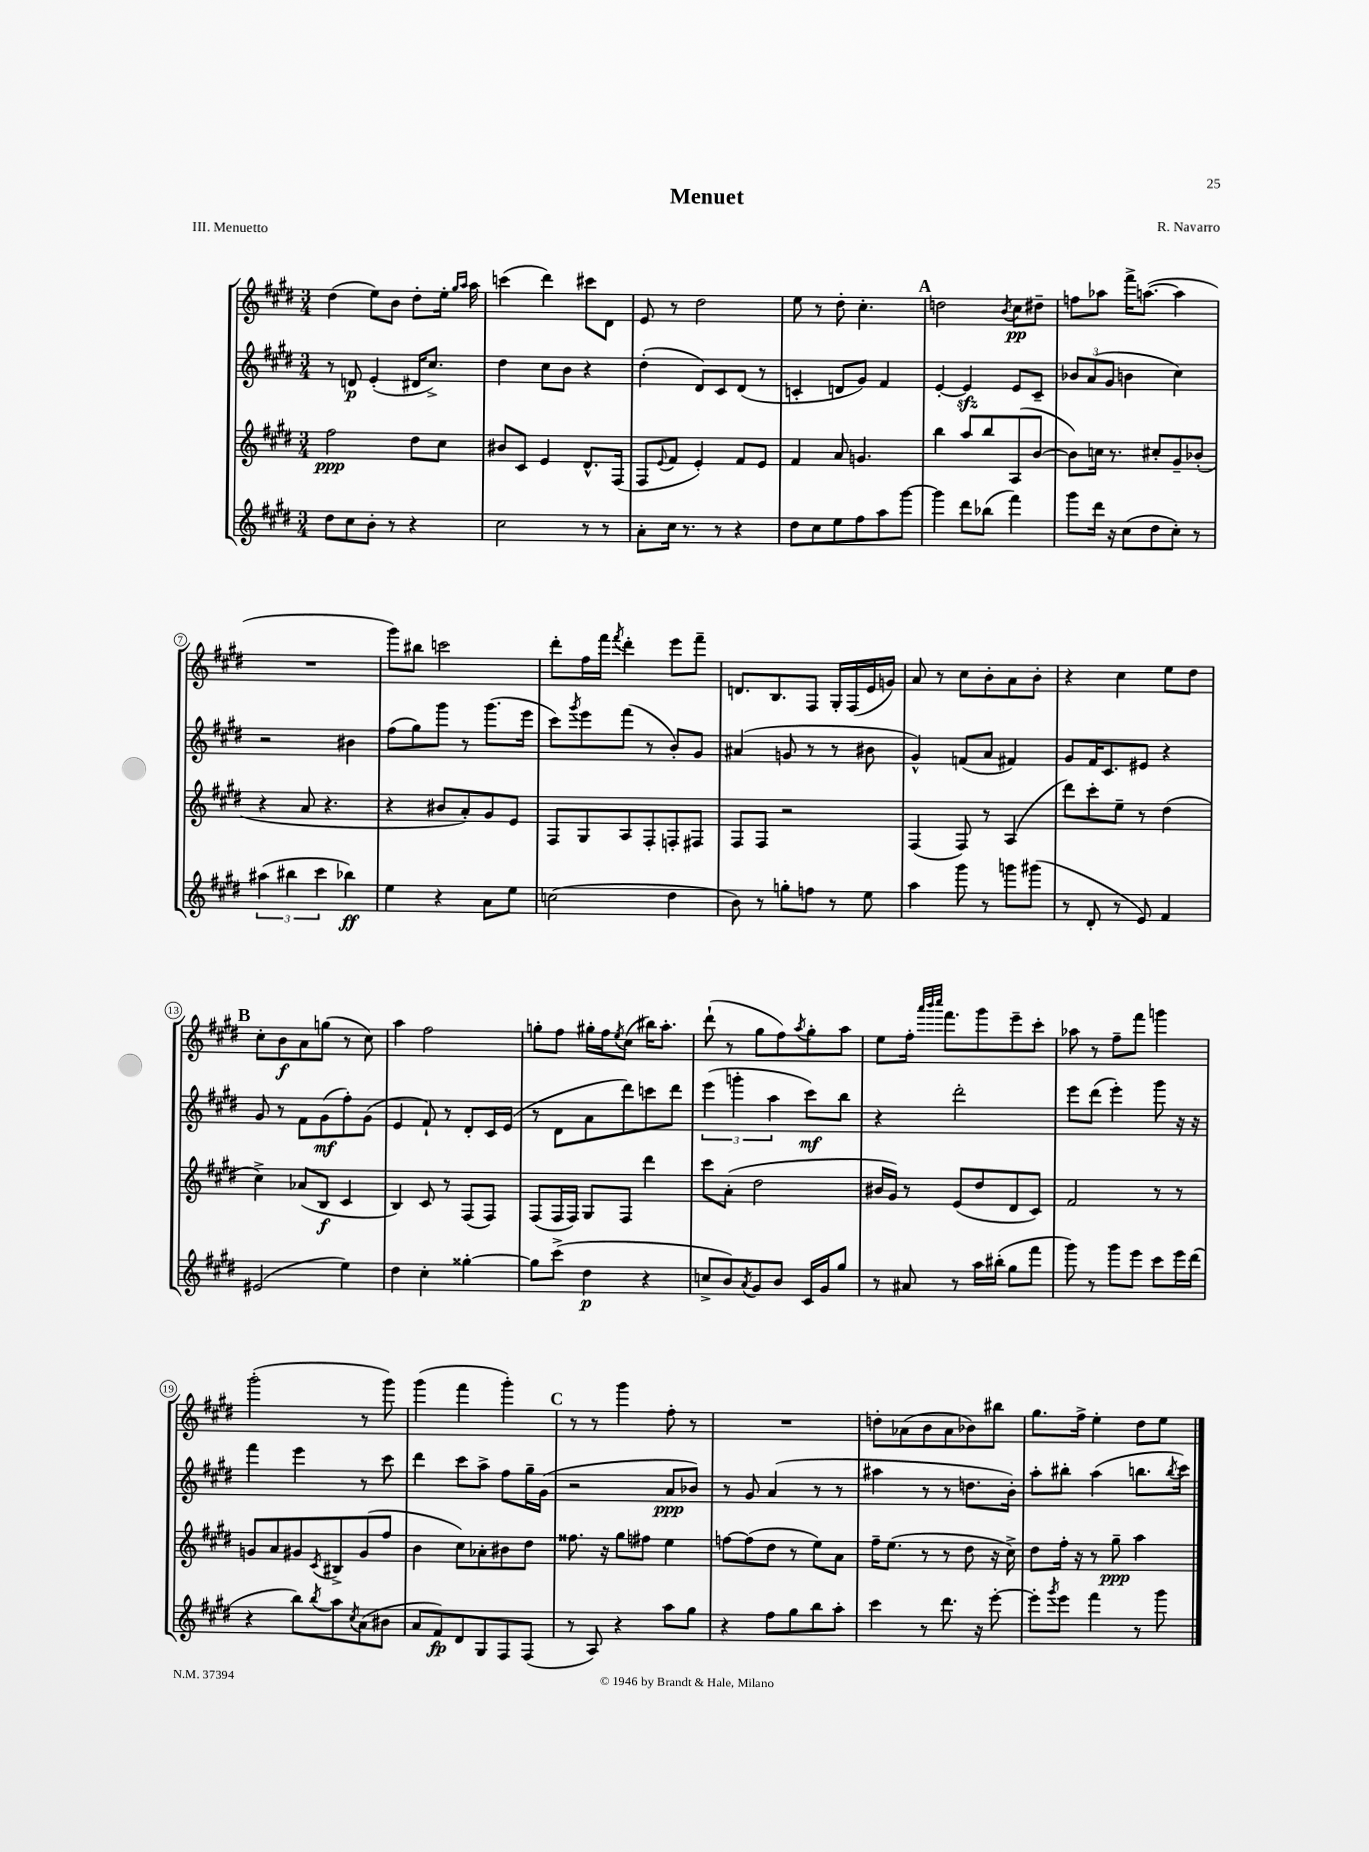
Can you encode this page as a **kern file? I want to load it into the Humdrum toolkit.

**kern	**kern	**kern	**kern
*staff4	*staff3	*staff2	*staff1
*clefG2	*clefG2	*clefG2	*clefG2
*k[f#c#g#d#]	*k[f#c#g#d#]	*k[f#c#g#d#]	*k[f#c#g#d#]
*M3/4	*M3/4	*M3/4	*M3/4
8dd#	2ff#	8r	(4dd#
8cc#	.	8d	.
8b'	.	(4e'	8ee)
8r	.	.	8b
4r	8dd#	16d#	8dd#'
.	.	8.cc#^)	.
.	8cc#	.	16ee'
.	.	.	16qqgg#
.	.	.	16qqaa
.	.	.	16aa
=	=	=	=
2cc#	8b#	4dd#	(4ccc
.	8c#	.	.
.	4e	8cc#	4ddd#)
.	.	8b	.
8r	8.d#^^	4r	8ccc#
8r	.	.	8d#
.	(16F#	.	.
=	=	=	=
8a'	8F#	(4dd#'	8e
.	8qqe	.	.
16cc#	8f#	.	8r
8.r	.	.	.
.	4e')	8d#)	2dd#
8r	.	8c#	.
4r	8f#	(8d#	.
.	8e	8r	.
=	=	=	=
8dd#	4f#	4c'	8ee
8cc#	.	.	8r
8ee	8a	8d	8dd#'
8ff#	4.g	8g#)	4.cc#'
8aa	.	4f#	.
[8ggg#	.	.	.
=	=	=	=
4ggg#]	4bb	[4e'	2dd
8ddd#	8aa	4e]	.
(8bb-	8bb	.	.
.	.	.	8qb
4fff#)	(8A	8e	8cc#
.	[8b	8c#~	8dd#~
=	=	=	=
8ggg#	8b])	12b-	8ff
.	.	(12a	.
16ddd#	16cc	.	8aa-
.	.	12g#	.
16r	8.r	.	.
(8cc#	.	4b	16fff#^
.	.	.	([8.aa
8dd#	8cc#'	.	.
8cc#')	8g#~	4cc#)	4aa]
8r	(8b-'	.	.
=	=	=	=
(6aa#	4r	2r	2.r
6bb#	.	.	.
.	8a	.	.
6ccc#	.	.	.
.	4.r	.	.
4bb-)	.	4b#	.
=	=	=	=
4ee	4r	(8ff#	8ggg#)
.	.	8gg#)	8bb#
4r	8b#	8ggg#	2ccc
.	8a')	8r	.
8a	8g#	(8.ggg#	.
8ee	8e	.	.
.	.	16eee	.
=	=	=	=
(2cc	8F#	8ccc#)	8ddd#'
.	.	8qggg#	.
.	8G#	8eee	16ff#
.	.	.	16fff#
.	.	.	8qfff#
.	8A	(8fff#	4ddd#'
.	8F#'	8r	.
4dd#	8F'	8b')	8eee
.	8F#	8g#	8fff#~
=	=	=	=
8b)	8F#	(4a#	8.d
8r	8F#	.	.
.	.	.	8.B
8gg'	2r	8g	.
8ff	.	8r	8F#
8r	.	8r	16G#'
.	.	.	(16F#
8ee	.	8b#	16e
.	.	.	16g)
=	=	=	=
4aa	(4F#	4g#^^)	8a
.	.	.	8r
8ggg#	8F#)	(8f	8cc#
8r	8r	8a	8b'
8ggg	(4A	4f#)	8a
(8ggg#	.	.	8b'
=	=	=	=
8r	8ddd#)	8g#	4r
8d#'	8ccc#'	16f#	.
.	.	8.c#	.
8r	8ee~	.	4cc#
8e)	8r	8e#	.
4f#	(4dd#	4r	8ee
.	.	.	8dd#
=	=	=	=
(2e#	4cc#^)	8g#	8cc#'
.	.	8r	8b
.	(8a-	8f#	8a
.	8B	(8g#	(8gg
4ee)	4c#	8ff#')	8r
.	.	(8g#	8cc#)
=	=	=	=
4dd#	4B)	4e	4aa
4cc#'	8c#	8f#`)	2ff#
.	8r	8r	.
[4gg##'	(8F#	8d#'	.
.	8F#)	16c#	.
.	.	(16e	.
=	=	=	=
8gg##]	(8F#	8r	8gg'
(8ccc#^	16F#	8d#	8ff#
.	16F#)	.	.
4dd#	8G#	8a	16gg#'
.	.	.	16ff#
.	.	.	8qee
.	8F#	8ddd#)	(8cc#
4r	4ddd#	8ccc	16bb#)
.	.	.	8.aa'
.	.	8ddd#	.
=	=	=	=
8cc^	8ccc#	(6eee	(8ddd#`
8b)	(8a'	.	8r
.	.	6ggg'	.
8qa	.	.	.
8g#	2dd#	.	8gg#
.	.	6aa	.
8b	.	.	8ff#)
.	.	.	8qaa
16c#	.	8ccc#)	8gg#'
16g#	.	.	.
8gg#	.	8bb	8aa
=	=	=	=
8r	16b#	4r	8ee
.	16g#)	.	.
8a#	8r	.	16ff#'
.	.	.	32qqaaa
.	.	.	32qqbbb
.	.	.	32qqcccc#
.	.	.	8.fff#
8r	(8e	2ddd#'	.
16aa	8dd#	.	8ggg#
(16bb#'	.	.	.
8gg#	8d#	.	8eee~
8fff#	8c#)	.	8ccc#'
=	=	=	=
8ggg#)	2f#	8eee	8aa-
8r	.	(8ddd#	8r
8ggg#	.	4eee')	8ff#~
8eee	.	.	8fff#
8ccc#	8r	8ggg#	4ggg
16eee	8r	16r	.
(16ddd#	.	16r	.
=	=	=	=
4r	8g	4fff#	(2ggg#'
.	8a	.	.
8bb)	8g#	4eee	.
8qbb	8qc#	.	.
8aa	8B#^	.	.
8qcc#	.	.	.
(8a	(8g#	8r	8r
8b#	8ff#	8ccc#	8ggg#)
=	=	=	=
8a	4b	4ddd#	(4ggg#
8f#)	.	.	.
8d#	8cc#)	8ccc#	4fff#
8G#	8a-'	8aa^	.
8F#	8b#	8ff#	4ggg#')
(8F#	8dd#	16gg#~	.
.	.	(16g#	.
=	=	=	=
8r	8.ff##	2r	8r
8A)	.	.	8r
.	16r	.	.
4r	8gg#	.	4ggg#
.	8ff#	.	.
8aa	4ee	8a	8ff#'
8gg#	.	8b-)	8r
=	=	=	=
4r	[8ff	8r	2.r
.	(8ff]	8g#	.
8ff#	8dd#	(4a	.
8gg#	8r	.	.
8bb	8ee)	8r	.
8aa'	8a	8r	.
=	=	=	=
4ccc#	16ff#~	4aa#	8dd'
.	(8.ee	.	.
.	.	.	(8a-
8r	8r	8r	8b
8.ddd#	8r	8r	8a-
.	8dd#	8.dd	8b-)
16r	.	.	.
[8eee'	16r	.	8bb#
.	16cc#^)	16b')	.
=	=	=	=
8eee']	8dd#	8aa'	8.gg#
8qggg#	.	.	.
8eee	16ff#'	8bb#'	.
.	16r	.	16ff#^
4fff#	8r	(4aa	4ee'
.	8gg#~	.	.
8r	4aa	8.bb	8dd#
8ggg#	.	.	8ee
.	.	8qbb	.
.	.	16ccc#)	.
==	==	==	==
*-	*-	*-	*-
